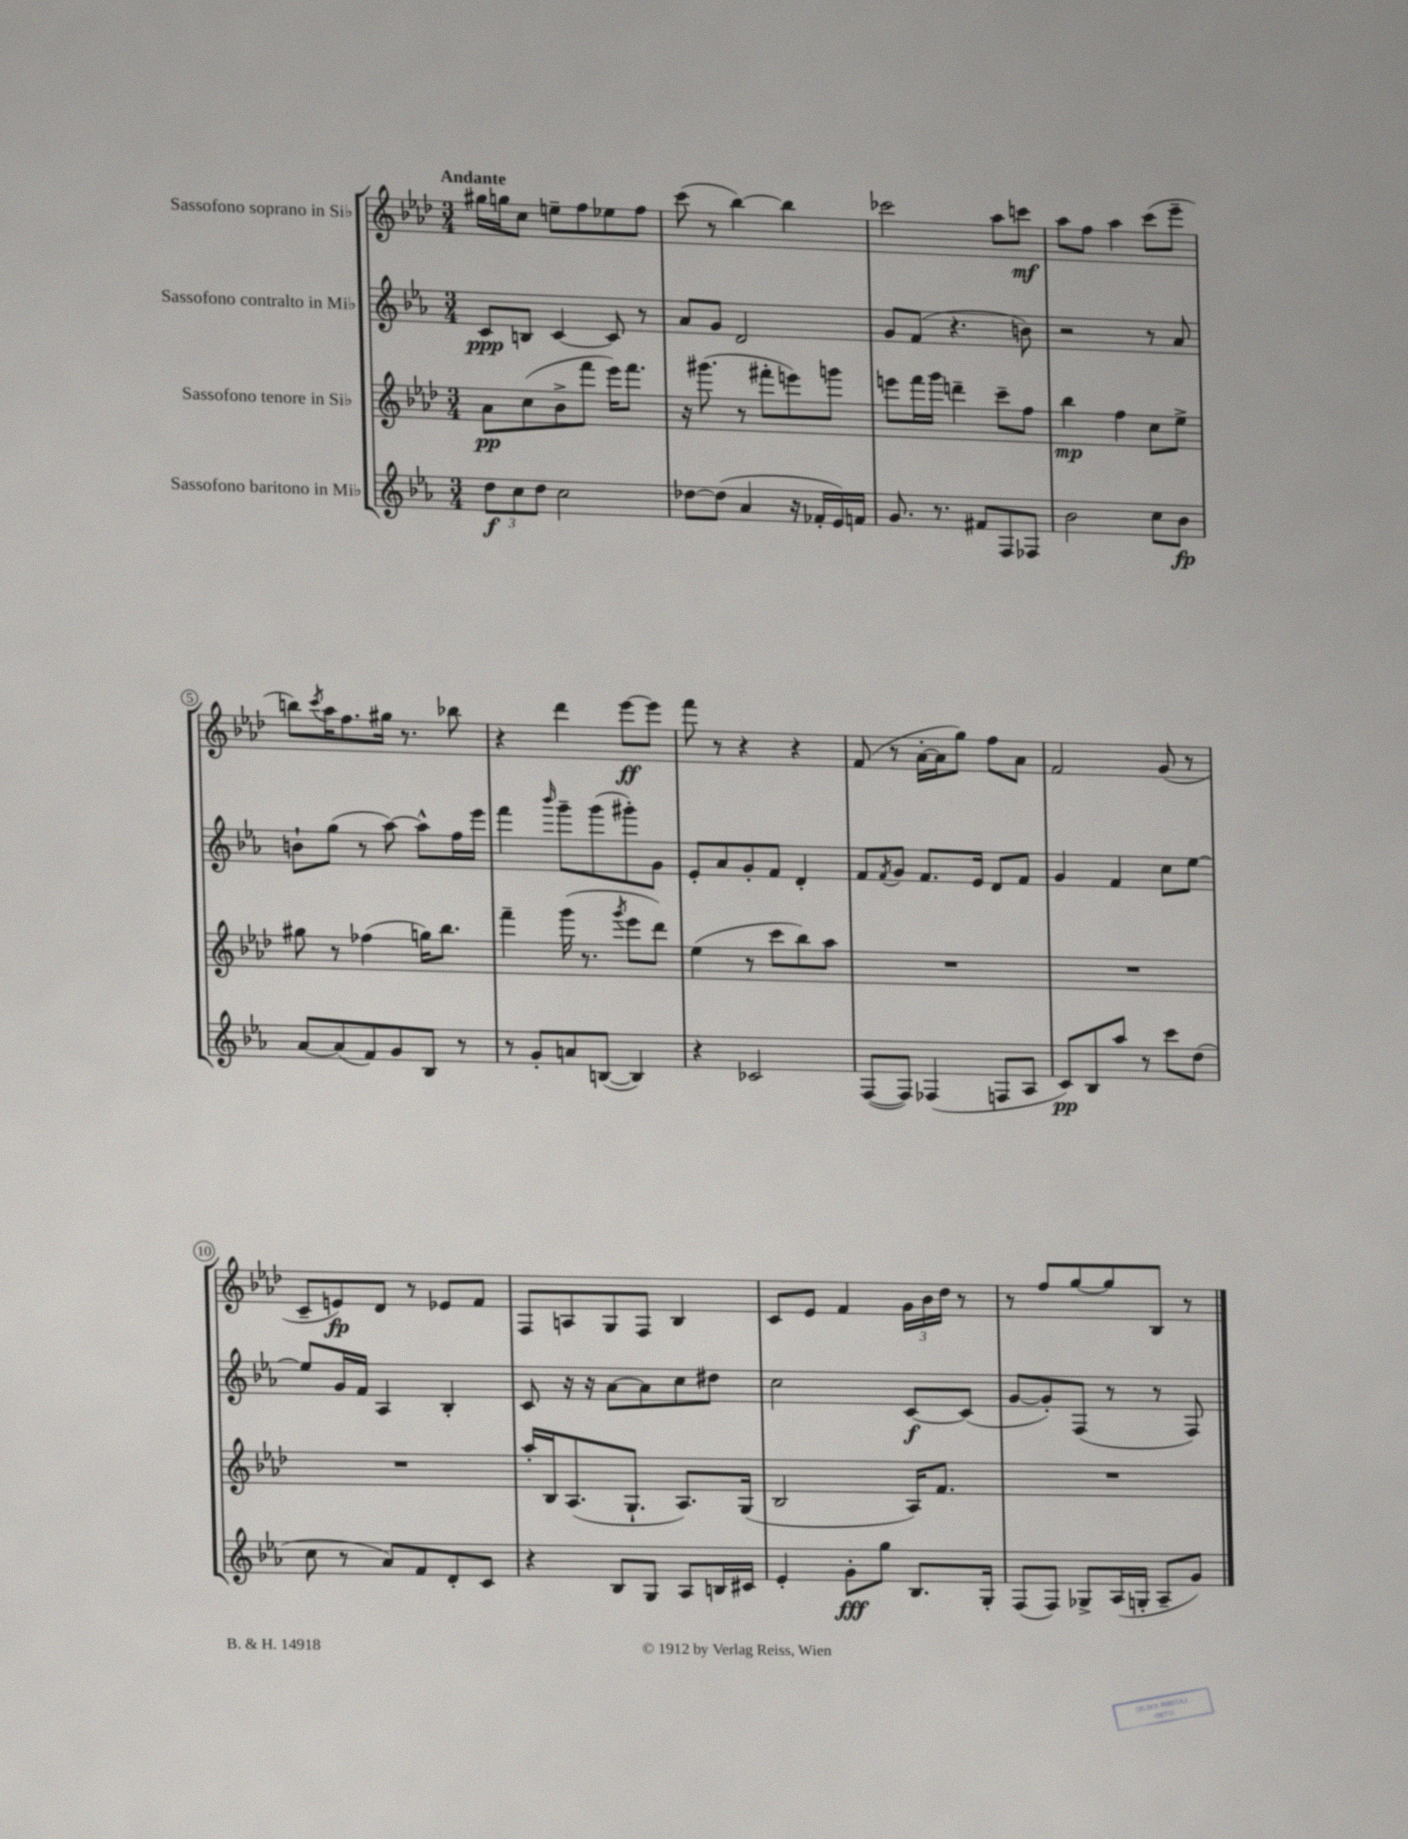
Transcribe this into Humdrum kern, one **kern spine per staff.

**kern	**kern	**kern	**kern
*staff4	*staff3	*staff2	*staff1
*clefG2	*clefG2	*clefG2	*clefG2
*k[b-e-a-]	*k[b-e-a-d-]	*k[b-e-a-]	*k[b-e-a-d-]
*M3/4	*M3/4	*M3/4	*M3/4
12dd	8a-	8c	16gg#
.	.	.	16gg
12cc	.	.	.
.	(8cc	8B	8cc
12dd	.	.	.
2cc	8b-^	[4c	8ee~
.	8fff	.	8ff
.	16eee-)	8c]	8ee-
.	8.fff	.	.
.	.	8r	8ff
=	=	=	=
[8dd-	16r	8a-	(8ccc
.	(8.ggg#	.	.
(8dd-]	.	8g	8r
4a-	8r	2d	[4bb-)
.	8fff#'	.	.
16r	8eee)	.	4bb-]
16f-'	.	.	.
16e-)	8ggg	.	.
16f	.	.	.
=	=	=	=
8.g	8eee	8g	2ccc-
.	16fff	(8f	.
8.r	16ggg	.	.
.	4ddd~	4.r	.
8f#	.	.	.
8F	8ccc~	.	8aa-
8F-	8ff	8b)	8ccc
=	=	=	=
2b-	4bb-	2r	8aa-
.	.	.	8ff
.	4ff	.	4aa-
8cc	8cc	8r	(8ccc
8b-	8ee-^	8a-	8eee-~
=	=	=	=
[8a-	8gg#	8b`	8bb)
.	.	.	8qccc
(8a-]	8r	(8gg	16aa-
.	.	.	8.ff
8f)	(4ff-	8r	.
8g	.	[8aa-)	16gg#
.	.	.	8.r
8B-	16gg)	8aa-^^]	.
.	8.bb-	.	.
8r	.	16ff	8bb-
.	.	16eee-	.
=	=	=	=
8r	4fff~	4fff	4r
8g'	.	.	.
.	.	16qqbbb-	.
8a	(16ggg	8ggg~	4ddd-
.	8.r	.	.
([8B	.	(8ggg	.
.	8qggg	.	.
4B])	8eee-	8ggg#')	[8eee-
.	8ddd-)	8g	8eee-]
=	=	=	=
4r	(4ee-	8e-'	8fff
.	.	8a-	8r
2c-	8r	8g'	4r
.	8ccc	8f	.
.	8bb-)	4d'	4r
.	8aa-	.	.
=	=	=	=
([8F	2.r	8f	(8f
.	.	8qf	.
8F])	.	8g	8r
(4F-	.	8.f	[16a-'
.	.	.	16a-]
.	.	.	8gg)
.	.	16e-	.
8F	.	8d	8ff
8A-	.	8f	8a-
=	=	=	=
8c)	2.r	4g	2f
8B-	.	.	.
8aa-	.	4f	.
8r	.	.	.
8ccc	.	8cc	(8g
(8dd	.	[8ee-	8r
=	=	=	=
8cc	2.r	8ee-]	8c~
8r	.	16g	8e)
.	.	16f	.
8a-)	.	4A-	8d-
8f	.	.	8r
8d'	.	4B-'	8e-
8c	.	.	8f
=	=	=	=
4r	16aa-'	8c	8F
.	16B-	.	.
.	(8.A-	16r	8A
.	.	16r	.
8B-	.	[8a-	8G
.	8.G`	.	.
8G	.	8a-]	8F
8A-	8.A-)	8cc	4B-
16B	.	8dd#	.
16c#	(16G	.	.
=	=	=	=
4e-'	2B-	2cc	8c
.	.	.	8e-
8g'	.	.	4f
8gg	.	.	.
8.B-	16A-)	[8c	24g
.	.	.	24b-
.	8.f	.	.
.	.	.	24dd-
.	.	(8c]	8r
16G'	.	.	.
=	=	=	=
(8F	2.r	[8g	8r
8F)	.	8g'])	8ff
8G-^	.	(8F	[8gg
(16A-	.	8r	8gg]
16G'	.	.	.
8A-~	.	8r	8B-
8g)	.	8F)	8r
==	==	==	==
*-	*-	*-	*-
